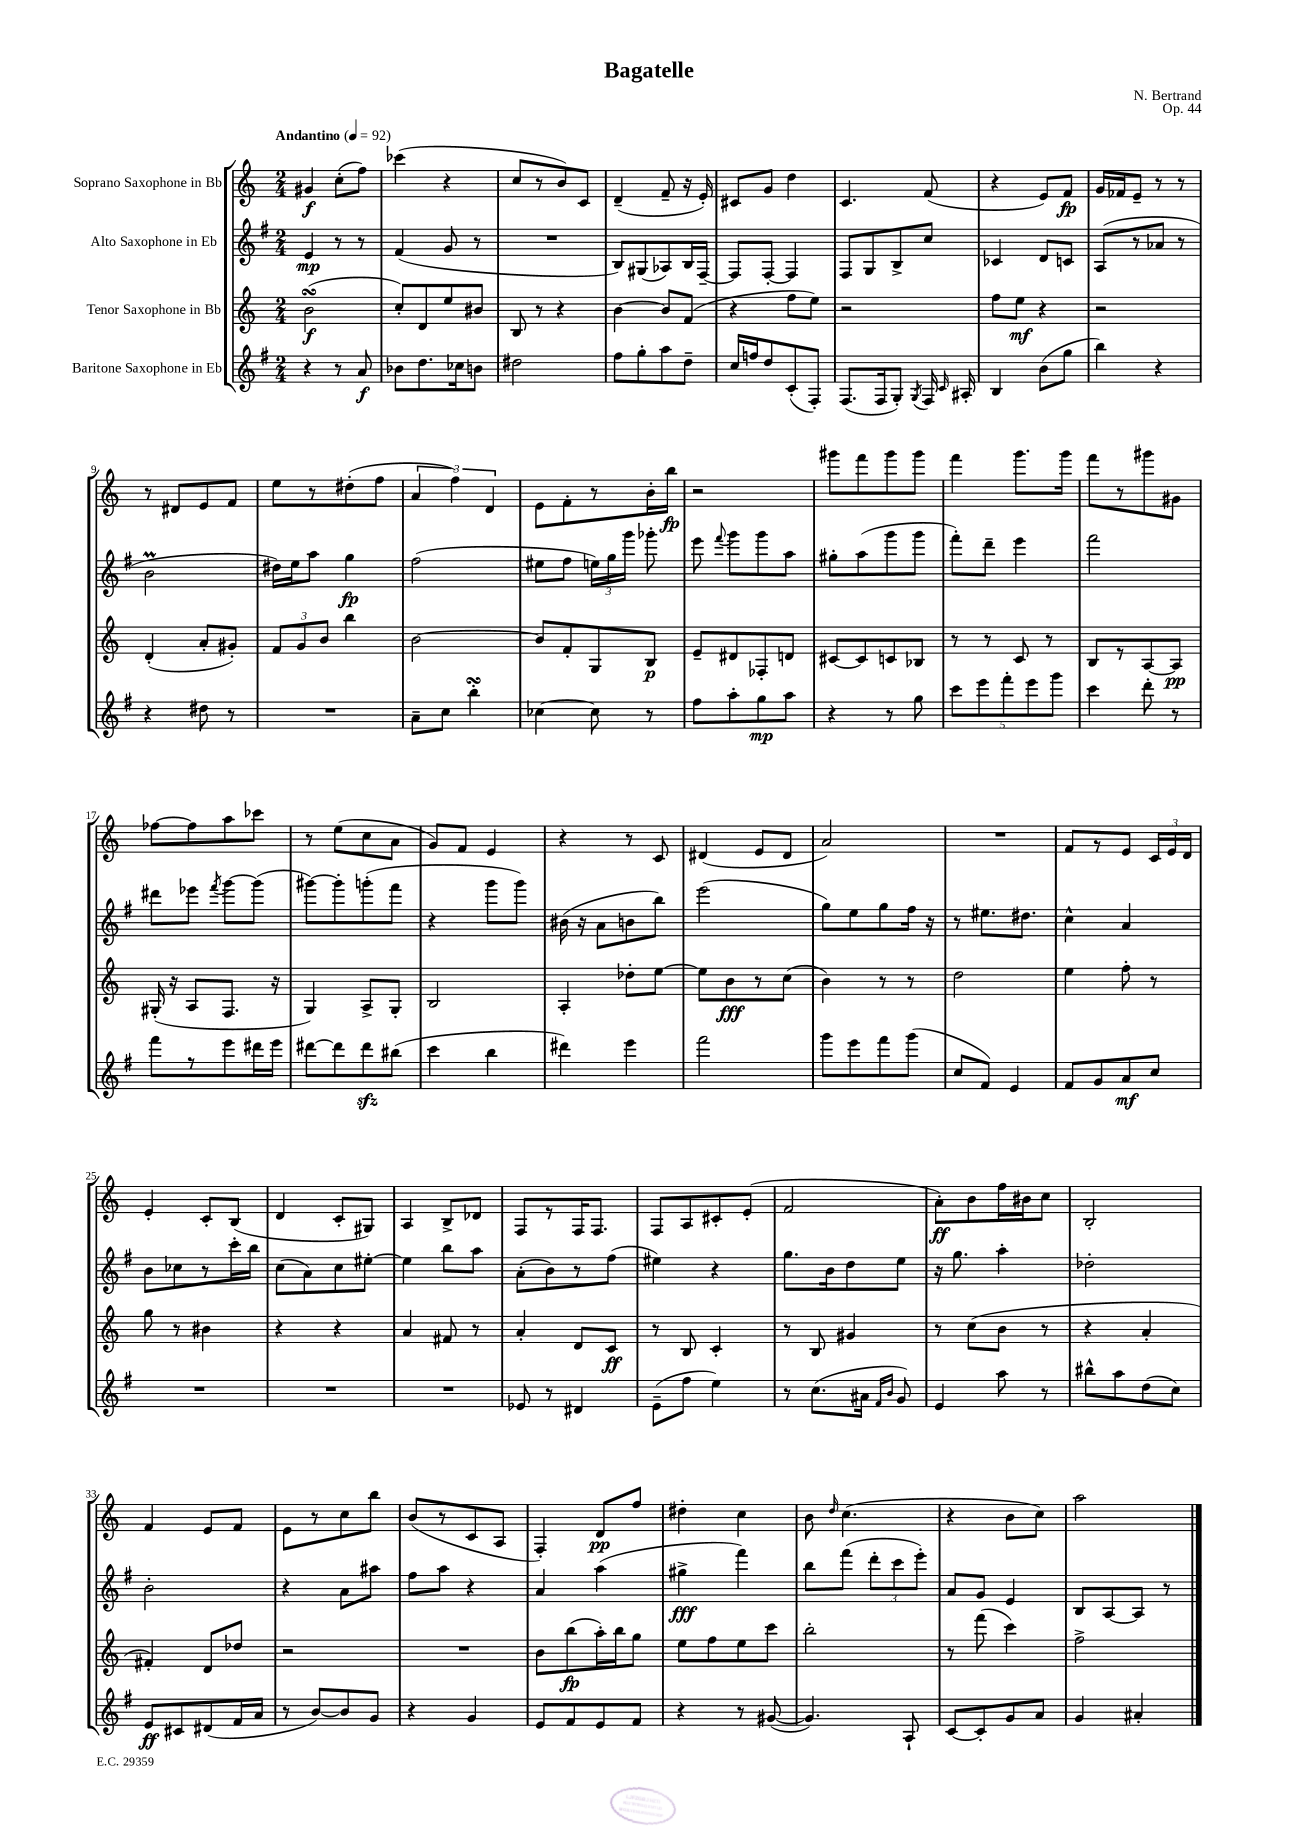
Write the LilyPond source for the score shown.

\header { title = "Bagatelle" composer = "N. Bertrand" opus = "Op. 44" }
<<
\new StaffGroup <<
\new Staff = "s0" \with { instrumentName = "Soprano Saxophone in Bb" } {
    \clef treble \key c \major \numericTimeSignature \time 2/4 \tempo "Andantino" 4 = 92
    \autoBeamOff gis'4\f c''8[-.( f''8]) |
    ces'''4( r4 |
    c''8[ r8 b'8) c'8] |
    d'4--( f'8-- r16 e'16-.) |
    cis'8[ g'8] d''4 |
    c'4. f'8( |
    r4 e'8[) f'8]\fp |
    g'16[ fes'16 e'8]-- r8 r8 |
    r8 dis'8[ e'8 f'8] |
    e''8[ r8 dis''8-.( f''8] |
    \tuplet 3/2 { a'4 f''4) d'4 } |
    e'8[ f'8-. r8 b'16-. b''16]\fp |
    r2 |
    gis'''8[ f'''8 gis'''8 gis'''8] |
    f'''4 g'''8.[ g'''16] |
    f'''8[ r8 gis'''8 gis'8] |
    fes''8[~ fes''8 a''8 ces'''8] |
    r8 e''8[( c''8 a'8] |
    g'8[) f'8] e'4 |
    r4 r8 c'8 |
    dis'4( e'8[ dis'8] |
    a'2) |
    R2 |
    f'8[ r8 e'8] \tuplet 3/2 { c'16[ e'16 d'16] } |
    e'4-. c'8[-. b8]( |
    d'4 c'8[-. gis8]) |
    a4 b8[-> des'8] |
    f8[ r8 f16 f8.] |
    f8[ a8 cis'8-. e'8]-.( |
    f'2 |
    a'8[-.\ff) b'8 f''16 bis'16 c''8] |
    b2-. |
    f'4 e'8[ f'8] |
    e'8[ r8 c''8 b''8] |
    b'8[( r8 c'8 a8] |
    f4-.) d'8[\pp f''8] |
    dis''4-. c''4 |
    b'8 \grace { d''16 } c''4.( |
    r4 b'8[ c''8]) |
    a''2 \bar "|." |
}
\new Staff = "s1" \with { instrumentName = "Alto Saxophone in Eb" } {
    \clef treble \key g \major \numericTimeSignature \time 2/4
    \autoBeamOff e'4\mp r8 r8 |
    fis'4( g'8 r8 |
    R2 |
    b8[) gis8( aes8) b16 fis16]~-- |
    fis8[ fis8]~-. fis4 |
    fis8[ g8 b8-> c''8] |
    ces'4 d'8[ c'8] |
    a8[( r8 aes'8] r8 |
    b'2\prall |
    dis''16[) e''16 a''8] g''4\fp |
    fis''2( |
    eis''8[ fis''8] \tuplet 3/2 { e''16[) g''16 g'''16] } ges'''8-. |
    e'''8 \appoggiatura { fis'''8 } g'''8[ g'''8 a''8] |
    gis''8[-. a''8( g'''8 g'''8] |
    fis'''8[-.) d'''8]-- e'''4 |
    fis'''2 |
    dis'''8[ ees'''8] \acciaccatura { fis'''8 } g'''8[~ g'''8]( |
    gis'''8[~) gis'''8-. g'''8-.( fis'''8] |
    r4 g'''8[ g'''8]) |
    bis'16( r16 a'8[ b'8 b''8]) |
    e'''2( |
    g''8[) e''8 g''8 fis''16] r16 |
    r8 eis''8.[ dis''8.] |
    c''4-^ a'4 |
    b'8[ ces''8 r8 c'''16-. b''16] |
    c''8[( a'8) c''8 eis''8]~-. |
    eis''4 b''8[ a''8] |
    a'8[-.( b'8) r8 fis''8]( |
    eis''4) r4 |
    g''8.[ b'16 d''8 e''8] |
    r16 g''8. a''4-. |
    des''2-. |
    b'2-. |
    r4 a'8[ ais''8] |
    fis''8[ a''8] r4 |
    a'4 a''4( |
    gis''4->\fff fis'''4) |
    b''8[ fis'''8]( \tuplet 3/2 { d'''8[-. c'''8 e'''8]-.) } |
    a'8[ g'8] e'4 |
    b8[ a8~ a8] r8 \bar "|." |
}
\new Staff = "s2" \with { instrumentName = "Tenor Saxophone in Bb" } {
    \clef treble \key c \major \numericTimeSignature \time 2/4
    \autoBeamOff b'2\turn\f( |
    c''8[-.) d'8 e''8 bis'8] |
    b8 r8 r4 |
    b'4~ b'8[ f'8]( |
    r4 f''8[ e''8]) |
    r2 |
    f''8[ e''8]\mf r4 |
    r2 |
    d'4-.( a'8[-. gis'8]-.) |
    \tuplet 3/2 { f'8[ g'8 b'8] } b''4 |
    b'2~ |
    b'8[ f'8-. g8 b8]\p |
    e'8[-- dis'8 fes8-. d'8] |
    cis'8[~ cis'8 c'8 bes8] |
    r8 r8 c'8 r8 |
    b8[ r8 a8~ a8]\pp |
    gis16-.( r16 a8[ f8.] r16 |
    g4) a8[-> g8]-. |
    b2 |
    a4-. des''8[-. e''8]~ |
    e''8[ b'8\fff r8 c''8]( |
    b'4) r8 r8 |
    d''2 |
    e''4 f''8-. r8 |
    g''8 r8 bis'4 |
    r4 r4 |
    a'4 fis'8 r8 |
    a'4-. d'8[ c'8]\ff |
    r8 b8 c'4-. |
    r8 b8 gis'4 |
    r8 c''8[( b'8] r8 |
    r4 a'4-. |
    fis'4-.) d'8[ des''8] |
    r2 |
    R2 |
    b'8[ b''8\fp( a''16-.) b''16 g''8] |
    e''8[ f''8 e''8 c'''8] |
    b''2-. |
    r8 f'''8( c'''4) |
    f''2-> \bar "|." |
}
\new Staff = "s3" \with { instrumentName = "Baritone Saxophone in Eb" } {
    \clef treble \key g \major \numericTimeSignature \time 2/4
    \autoBeamOff r4 r8 a'8\f |
    bes'8[ d''8. ces''16 b'8] |
    dis''2 |
    fis''8[ g''8-. a''8 d''8]-- |
    c''16[ f''16 d''8 c'8-.( fis8]-.) |
    fis8.[( fis16 g8]-.) \acciaccatura { g8 } fis16 \grace { c'16 } ais16-. |
    b4 b'8[( g''8] |
    b''4) r4 |
    r4 dis''8 r8 |
    R2 |
    a'8[-- c''8] b''4-.\turn |
    ces''4~ ces''8 r8 |
    fis''8[ a''8-. g''8\mp a''8] |
    r4 r8 g''8 |
    \tuplet 5/4 { c'''8[ e'''8 fis'''8-. e'''8 g'''8] } |
    c'''4 d'''8-. r8 |
    fis'''8[ r8 e'''8 dis'''16 e'''16] |
    dis'''8[~ dis'''8 dis'''8\sfz bis''8]( |
    c'''4 b''4 |
    dis'''4) e'''4 |
    fis'''2 |
    g'''8[ e'''8 fis'''8 g'''8]( |
    c''8[ fis'8]) e'4 |
    fis'8[ g'8 a'8\mf c''8] |
    R2 |
    R2 |
    R2 |
    ees'8 r8 dis'4 |
    e'8[--( fis''8] e''4) |
    r8 c''8.[( ais'16] \grace { fis'16[ b'16] } g'8) |
    e'4 a''8 r8 |
    bis''8[-^ a''8 d''8( c''8]) |
    e'8[\ff cis'8 dis'8( fis'16 a'16] |
    r8 b'8[~) b'8 g'8] |
    r4 g'4 |
    e'8[ fis'8 e'8 fis'8] |
    r4 r8 gis'8~( |
    gis'4.) a8-! |
    c'8[~ c'8-. g'8 a'8] |
    g'4 ais'4-. \bar "|." |
}
>>
>>
